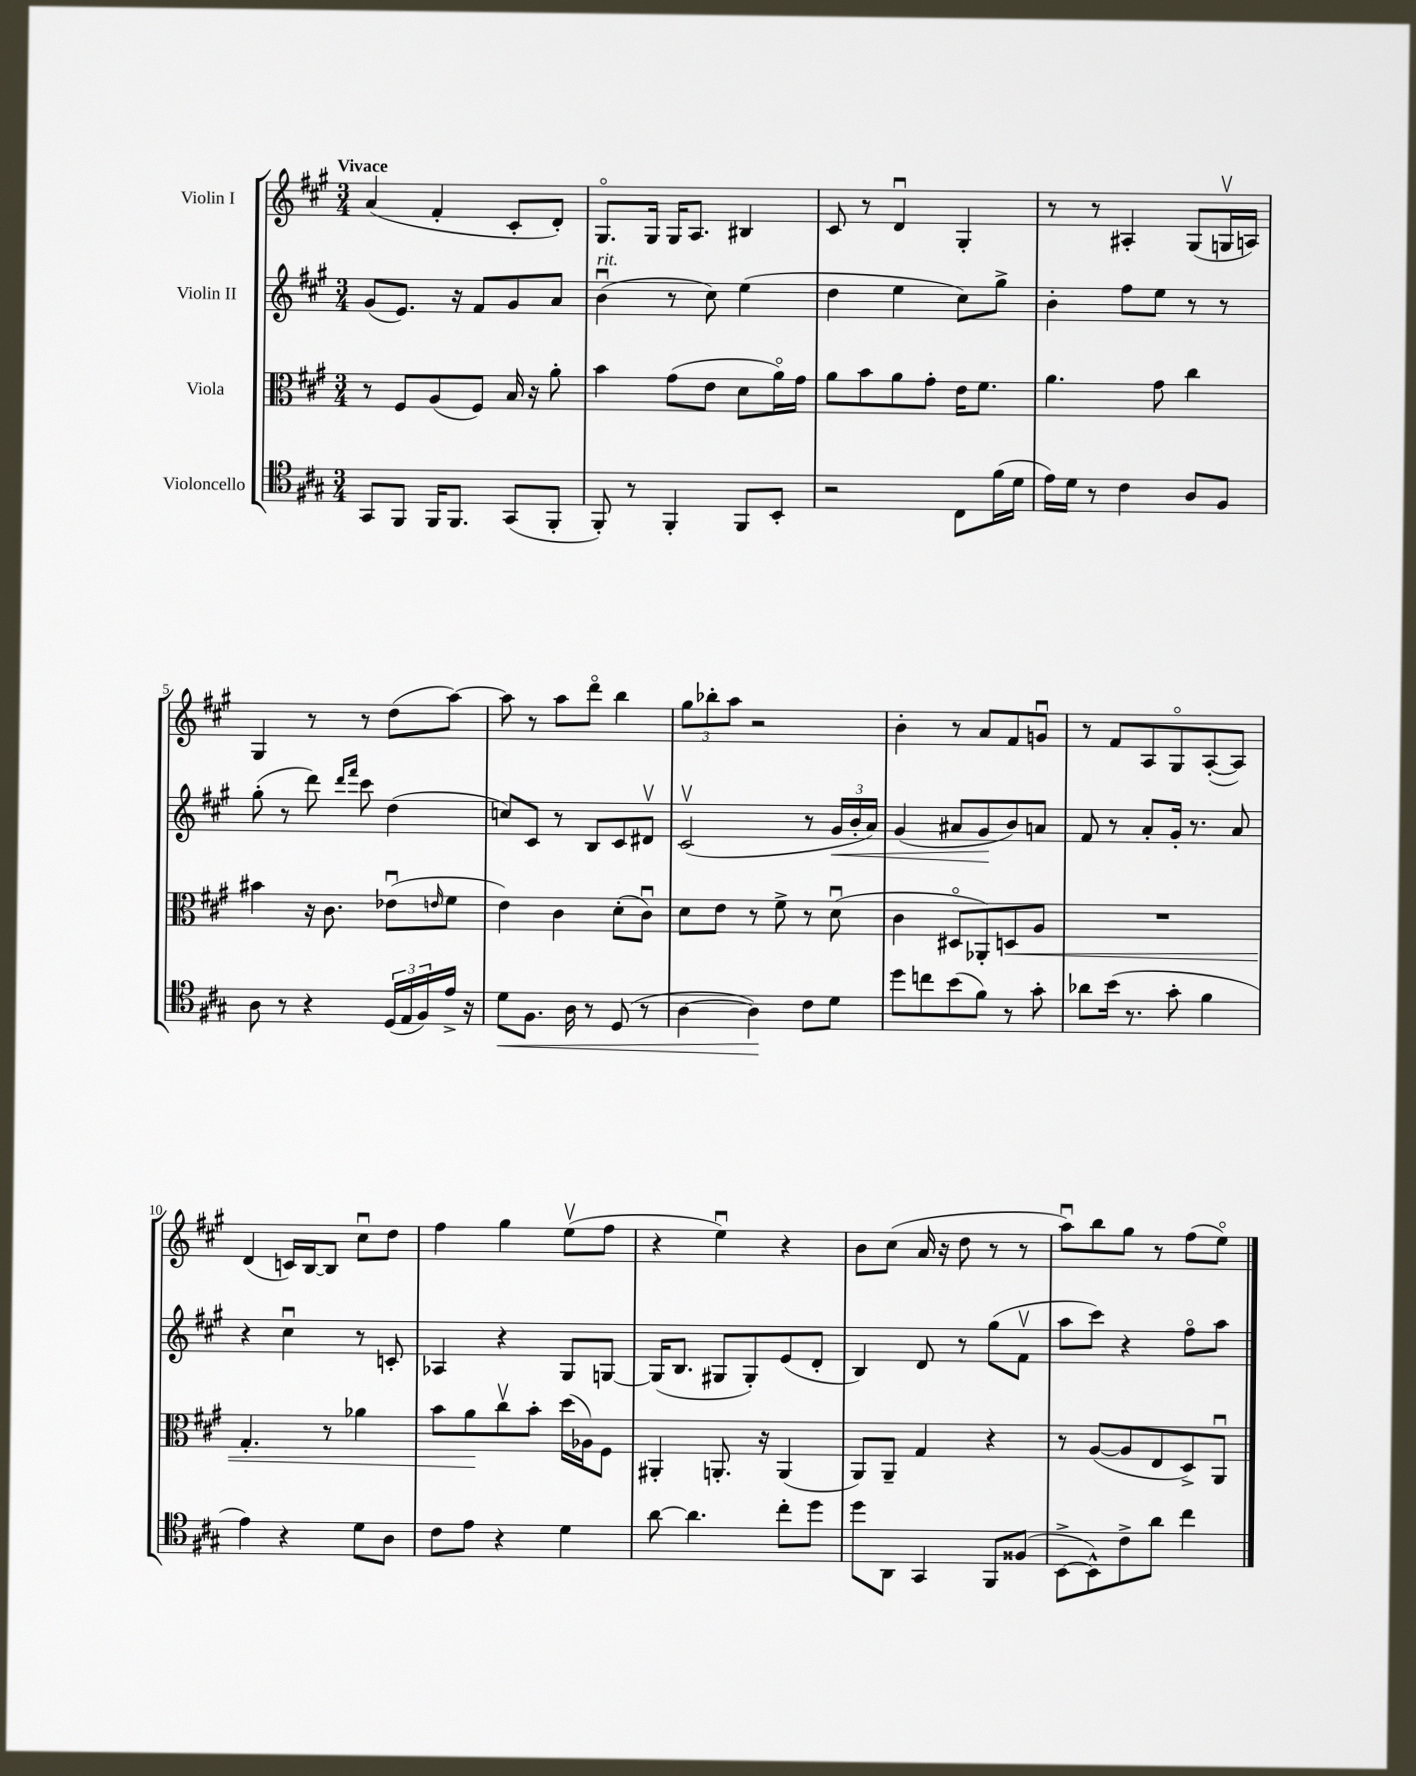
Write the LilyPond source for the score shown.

<<
\new StaffGroup <<
\new Staff = "s0" \with { instrumentName = "Violin I" } {
    \clef treble \key a \major \numericTimeSignature \time 3/4 \tempo "Vivace"
    a'4( fis'4-. cis'8-. d'8-.) |
    gis8.\flageolet gis16 gis16 a8. bis4 |
    cis'8 r8 d'4\downbow gis4-. |
    r8 r8 ais4-. gis8( g16\upbow a16) |
    gis4 r8 r8 d''8( a''8~) |
    a''8 r8 a''8 d'''8\flageolet b''4 |
    \tuplet 3/2 { gis''8 bes''8-. a''8 } r2 |
    b'4-. r8 a'8 fis'8 g'8\downbow |
    r8 fis'8 a8 gis8\flageolet a8~-.( a8) |
    d'4( c'16) b16~ b8 cis''8\downbow d''8 |
    fis''4 gis''4 e''8\upbow( fis''8 |
    r4 e''4\downbow) r4 |
    b'8 cis''8( a'16 r16 d''8 r8 r8 |
    a''8\downbow) b''8 gis''8 r8 fis''8( e''8\flageolet) \bar "|." |
}
\new Staff = "s1" \with { instrumentName = "Violin II" } {
    \clef treble \key a \major \numericTimeSignature \time 3/4
    gis'8( e'8.) r16 fis'8 gis'8 a'8 |
    b'4\downbow^\markup { \italic "rit." }( r8 cis''8) e''4( |
    d''4 e''4 cis''8) gis''8-> |
    b'4-. fis''8 e''8 r8 r8 |
    gis''8-.( r8 d'''8) \grace { d'''16 fis'''16 } cis'''8 d''4( |
    c''8) cis'8 r8 b8 cis'8 dis'8\upbow |
    cis'2\upbow( r8 \tuplet 3/2 { gis'16\< b'16-. a'16) } |
    gis'4( ais'8 gis'8\! b'8) a'8 |
    fis'8 r8 a'8-. gis'16-. r8. a'8 |
    r4 cis''4\downbow r8 c'8-. |
    aes4 r4 gis8 g8~ |
    g16( b8. gis8 gis8-.) e'8( d'8-. |
    b4) d'8 r8 gis''8( fis'8\upbow |
    a''8 cis'''8) r4 fis''8\flageolet a''8 \bar "|." |
}
\new Staff = "s2" \with { instrumentName = "Viola" } {
    \clef alto \key a \major \numericTimeSignature \time 3/4
    r8 fis8 a8( fis8) b16 r16 a'8-. |
    b'4 gis'8( e'8 d'8 a'16\flageolet) gis'16 |
    a'8 b'8 a'8 gis'8-. e'16 fis'8. |
    a'4. gis'8 cis''4 |
    bis'4 r16 cis'8. ees'8\downbow( \grace { e'16 } fis'8 |
    e'4) cis'4 d'8-.( cis'8\downbow) |
    d'8 e'8 r8 fis'8-> r8 d'8\downbow( |
    cis'4 dis8\flageolet aes,8-.) d8\< a8 |
    R2. |
    gis4.-. r8 aes'4 |
    b'8 a'8\! cis''8\upbow b'8-. d''16( aes16) fis8 |
    ais,4-. a,8.-. r16 a,4( |
    a,8) a,8-- gis4 r4 |
    r8 a8~( a8 e8 d8->) a,8\downbow \bar "|." |
}
\new Staff = "s3" \with { instrumentName = "Violoncello" } {
    \clef tenor \key a \major \numericTimeSignature \time 3/4
    gis,8 fis,8 fis,16 fis,8. gis,8( fis,8-. |
    fis,8-.) r8 fis,4-. fis,8 b,8-. |
    r2 cis8 fis'16( d'16 |
    e'16) d'16 r8 cis'4 a8 fis8 |
    a8 r8 r4 \tuplet 3/2 { d16( e16 fis16) } e'16-> r16 |
    d'8\< fis8. a16 r8 d8( r8 |
    a4~ a4\!) cis'8 d'8 |
    d''8 c''8 b'8( fis'8) r8 gis'8-. |
    aes'8 b'16( r8. gis'8-. fis'4 |
    e'4) r4 d'8 a8 |
    cis'8 e'8 r4 d'4 |
    a'8~ a'4. cis''8-. d''8 |
    d''8 a,8 gis,4 fis,8 fisis8( |
    b,8~-> b,8-^) cis'8-> a'8 cis''4 \bar "|." |
}
>>
>>
